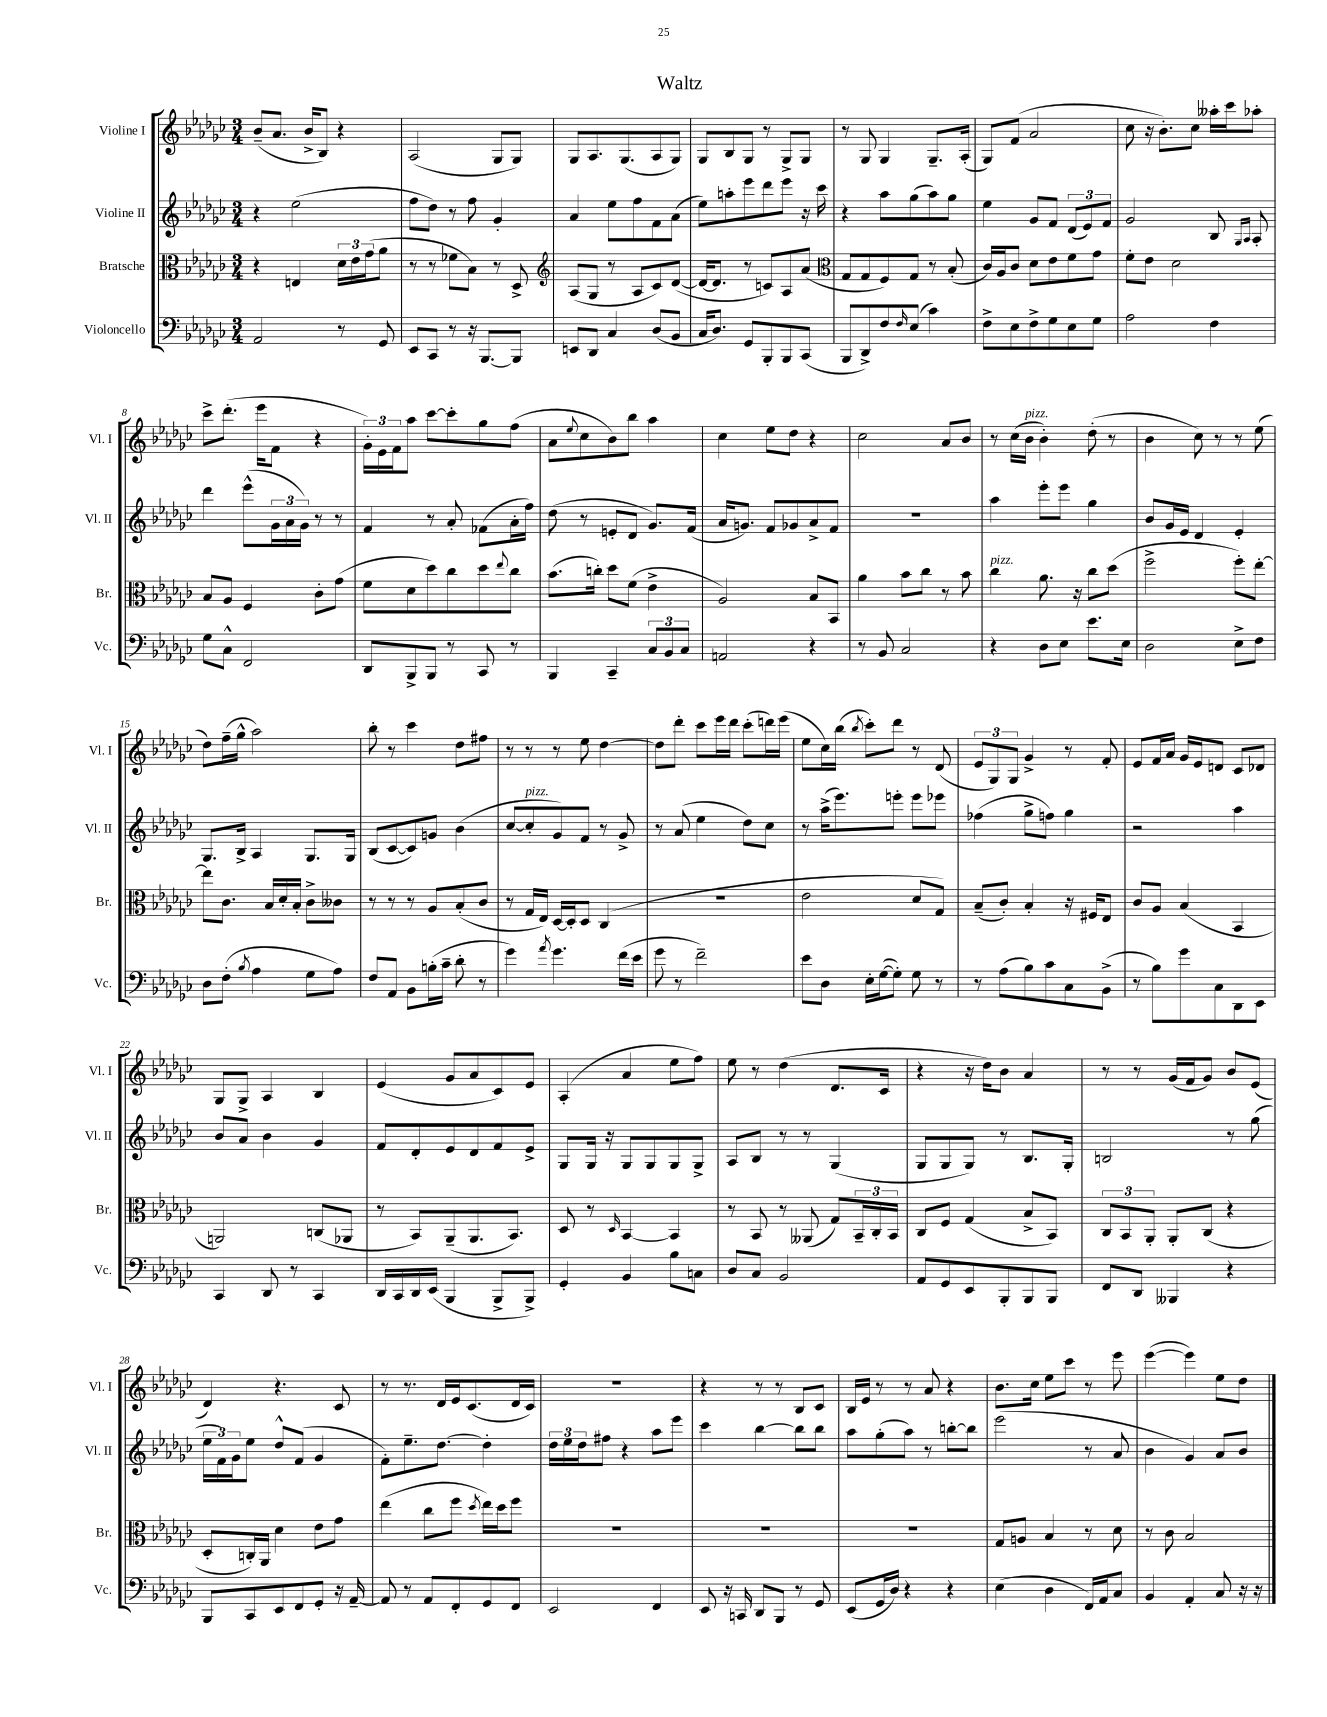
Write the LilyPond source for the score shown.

\header { title = "Waltz" }
<<
\new StaffGroup <<
\new Staff = "s0" \with { instrumentName = "Violine I" shortInstrumentName = "Vl. I" } {
    \clef treble \key ges \major \numericTimeSignature \time 3/4
    bes'8--( aes'8. bes'16-> bes8) r4 |
    aes2( ges8 ges8) |
    ges8 aes8. ges8.( aes8 ges8) |
    ges8 bes8 ges8 r8 ges8-> ges8 |
    r8 ges8 ges4 ges8.-- aes16-.( |
    ges8) f'8( aes'2 |
    ces''8 r16 bes'8.-.) ces''8 aeses''16-. ces'''16 aes''8-. |
    ces'''8-> des'''8.-.( ees'''16 f'8 r4 |
    \tuplet 3/2 { ges'16-.) ees'16 f'16 } aes''8 ces'''8~ ces'''8-. ges''8 f''8( |
    aes'8 \appoggiatura { ees''8 } ces''8 bes'8) bes''8 aes''4 |
    ces''4 ees''8 des''8 r4 |
    ces''2 aes'8 bes'8 |
    r8 ces''16( bes'16^\markup { \italic "pizz." } bes'4-.) des''8-.( r8 |
    bes'4 ces''8) r8 r8 ees''8( |
    des''8) f''16--( ges''16-^ aes''2) |
    bes''8-. r8 ces'''4 des''8 fis''8 |
    r8 r8 r8 ees''8 des''4~ |
    des''8 des'''8-. ces'''8 ees'''16 des'''16 ces'''8-.( d'''16) ees'''16( |
    ees''8 ces''16) bes''16( \acciaccatura { bes''8 } ces'''8-.) des'''8 r8 des'8( |
    \tuplet 3/2 { ees'8 ges8) ges8 } ges'4-> r8 f'8-. |
    ees'8 f'16 aes'16 ges'16 ees'16 d'8 ces'8 des'8 |
    ges8 ges8-> aes4 bes4 |
    ees'4( ges'8 aes'8 ces'8) ees'8 |
    aes4-.( aes'4 ees''8 f''8) |
    ees''8 r8 des''4( des'8. ces'16 |
    r4 r16 des''16) bes'8 aes'4 |
    r8 r8 ges'16( f'16 ges'8) bes'8 ees'8( |
    des'4) r4. ces'8 |
    r8 r8. des'16 ees'16 ces'8.( des'16 ces'16) |
    R2. |
    r4 r8 r8 bes8 ces'8 |
    bes16 ees'16 r8 r8 aes'8 r4 |
    bes'8. ces''16 ees''8 ces'''8 r8 ees'''8 |
    ees'''4~( ees'''4) ees''8 des''8 \bar "|." |
}
\new Staff = "s1" \with { instrumentName = "Violine II" shortInstrumentName = "Vl. II" } {
    \clef treble \key ges \major \numericTimeSignature \time 3/4
    r4 ees''2( |
    f''8 des''8) r8 f''8 ges'4-. |
    aes'4 ees''8 f''8 f'8 aes'8( |
    ees''8) a''8-. ees'''8 des'''8 ees'''8 r16 ces'''16 |
    r4 aes''8 ges''8( aes''8) ges''8 |
    ees''4 ges'8 f'8 \tuplet 3/2 { des'8( ees'8) f'8 } |
    ges'2 bes8 \grace { ges16 aes16 } aes8-. |
    des'''4 ees'''8-^( \tuplet 3/2 { ges'16 aes'16 ges'16) } r8 r8 |
    f'4 r8 aes'8-. fes'8( aes'16-. f''16) |
    des''8( r8 e'8-. des'8 ges'8.) f'16( |
    aes'16 g'8.) f'8 ges'8 aes'8-> f'8 |
    R2. |
    aes''4 ees'''8-. ees'''8 ges''4 |
    bes'8 ges'16 ees'16 des'4 ees'4-. |
    ges8. bes16-> aes4 ges8. ges16 |
    bes8( ces'8~ ces'8) g'8 bes'4( |
    ces''8~ ces''8-.^\markup { \italic "pizz." } ges'8) f'8 r8 ges'8-> |
    r8 aes'8( ees''4 des''8) ces''8 |
    r8 aes''16->( ees'''8.) e'''8-. e'''8 ees'''8 |
    fes''4( ges''8-> f''8) ges''4 |
    r2 aes''4 |
    bes'8 aes'8 bes'4 ges'4 |
    f'8 des'8-. ees'8 des'8 f'8 ees'8-> |
    ges8 ges16 r16 ges8 ges8 ges8 ges8-> |
    aes8 bes8 r8 r8 ges4( |
    ges8 ges8 ges8) r8 bes8. ges16-. |
    b2 r8 ges''8( |
    \tuplet 3/2 { ees''16 f'16) ges'16 } ees''8 des''8-^ f'8( ges'4 |
    f'8-.) ees''8.-- des''8.~ des''4-. |
    \tuplet 3/2 { des''16 ees''16 des''16 } fis''8 r4 aes''8 ees'''8 |
    ces'''4 bes''4~ bes''8 bes''8 |
    aes''8 ges''8-.( aes''8) r8 b''8~-. b''8 |
    ees'''2( r8 aes'8 |
    bes'4 ges'4) aes'8 bes'8 \bar "|." |
}
\new Staff = "s2" \with { instrumentName = "Bratsche" shortInstrumentName = "Br." } {
    \clef alto \key ges \major \numericTimeSignature \time 3/4
    r4 e4 \tuplet 3/2 { des'16 ees'16 ges'16( } aes'8 |
    r8 r8 fes'8 bes8) r8 des8-> |
    \clef treble aes8( ges8 r8 aes8 ces'8) des'8~( |
    des'16~ des'8. r8 c'8) aes8 aes'8( |
    \clef alto ges8 ges8 f8) ges8 r8 bes8-.( |
    ces'16) aes16 ces'8 des'8 ees'8 f'8 ges'8 |
    f'8-. ees'8 des'2 |
    bes8 aes8 f4 ces'8-. ges'8( |
    f'8 des'8 des''8) ces''8 des''8 \appoggiatura { ees''8 } ces''8 |
    bes'8.( c''16-.) des''8 f'8( ees'4-> |
    aes2) bes8 bes,8 |
    aes'4 bes'8 ces''8 r8 bes'8 |
    ces''4^\markup { \italic "pizz." } aes'8. r16 ces''8 des''8( |
    f''2-> f''8-.) ees''8~-. |
    ees''8 ces'8. bes16 des'16-. bes16-. ces'8-> ceses'8 |
    r8 r8 r8 aes8 bes8-.( ces'8 |
    r8 ges16 ees16) des16~ des16-. des8 ces4( |
    R2. |
    ees'2 des'8 ges8) |
    bes8--( ces'8-.) bes4-. r16 fis16 ees8 |
    ces'8 aes8 bes4( bes,4 |
    a,2) c8( aes,8 |
    r8 bes,8) aes,8--( aes,8. bes,8.) |
    des8 r8 \grace { des16 } bes,4~ bes,4 |
    r8 bes,8 r8 aeses,8( ges8) \tuplet 3/2 { bes,16-- ces16-. bes,16 } |
    ces8 f8 ges4( bes8-> bes,8) |
    \tuplet 3/2 { ces8 bes,8 aes,8-. } aes,8-. ces8( r4 |
    des8-. c16-.) aes,16 des'4 ees'8 ges'8 |
    ees''4( ces''8 f''8 \acciaccatura { des''8 } ees''16) des''16 f''8 |
    R2. |
    R2. |
    R2. |
    ges8 a8 bes4 r8 des'8 |
    r8 ces'8 bes2 \bar "|." |
}
\new Staff = "s3" \with { instrumentName = "Violoncello" shortInstrumentName = "Vc." } {
    \clef bass \key ges \major \numericTimeSignature \time 3/4
    aes,2 r8 ges,8 |
    ees,8 ces,8 r8 r16 bes,,8.~ bes,,8 |
    e,8 des,8 ces4 des8( bes,8 |
    ces16 des8.) ges,8 bes,,8-. bes,,8 ces,8( |
    bes,,8 des,8->) f8 \grace { f16 } ees8( ces'4) |
    f8-> ees8 f8-> ges8 ees8 ges8 |
    aes2 f4 |
    ges8 ces8-^ f,2 |
    des,8 bes,,8-> bes,,8 r8 ces,8 r8 |
    bes,,4 ces,4-- \tuplet 3/2 { ces8 bes,8 ces8 } |
    a,2 r4 |
    r8 bes,8 ces2 |
    r4 des8 ees8 ees'8. ees16 |
    des2 ees8-> f8 |
    des8 f8-.( \acciaccatura { bes8 } aes4 ges8 aes8) |
    f8 aes,8 bes,8 b16-.( ces'16-- des'8-. r8 |
    ges'4) \acciaccatura { aes'8 } ges'4. f'16( ees'16 |
    ges'8 r8 f'2--) |
    ees'8 des8 ees16-. ges16~( ges8-.) ges8 r8 |
    r8 aes8( bes8) ces'8 ces8 bes,8->( |
    r8 bes8) ges'8 ces8 des,8 ees,8 |
    ces,4 des,8 r8 ces,4 |
    des,16 ces,16 des,16 ees,16( bes,,4 bes,,8-> bes,,8->) |
    ges,4-. bes,4 bes8 c8 |
    des8 ces8 bes,2 |
    aes,8 ges,8 ees,8 bes,,8-. bes,,8 bes,,8 |
    f,8 des,8 beses,,4 r4 |
    bes,,8 ces,8 ees,8 f,8 ges,8-. r16 aes,16~-- |
    aes,8 r8 aes,8 f,8-. ges,8 f,8 |
    ees,2 f,4 |
    ees,8 r16 c,16 des,8 bes,,8 r8 ges,8 |
    ees,8( ges,16 des16) r4 r4 |
    ees4( des4 f,16) aes,16 ces8 |
    bes,4 aes,4-. ces8 r16 r16 \bar "|." |
}
>>
>>
